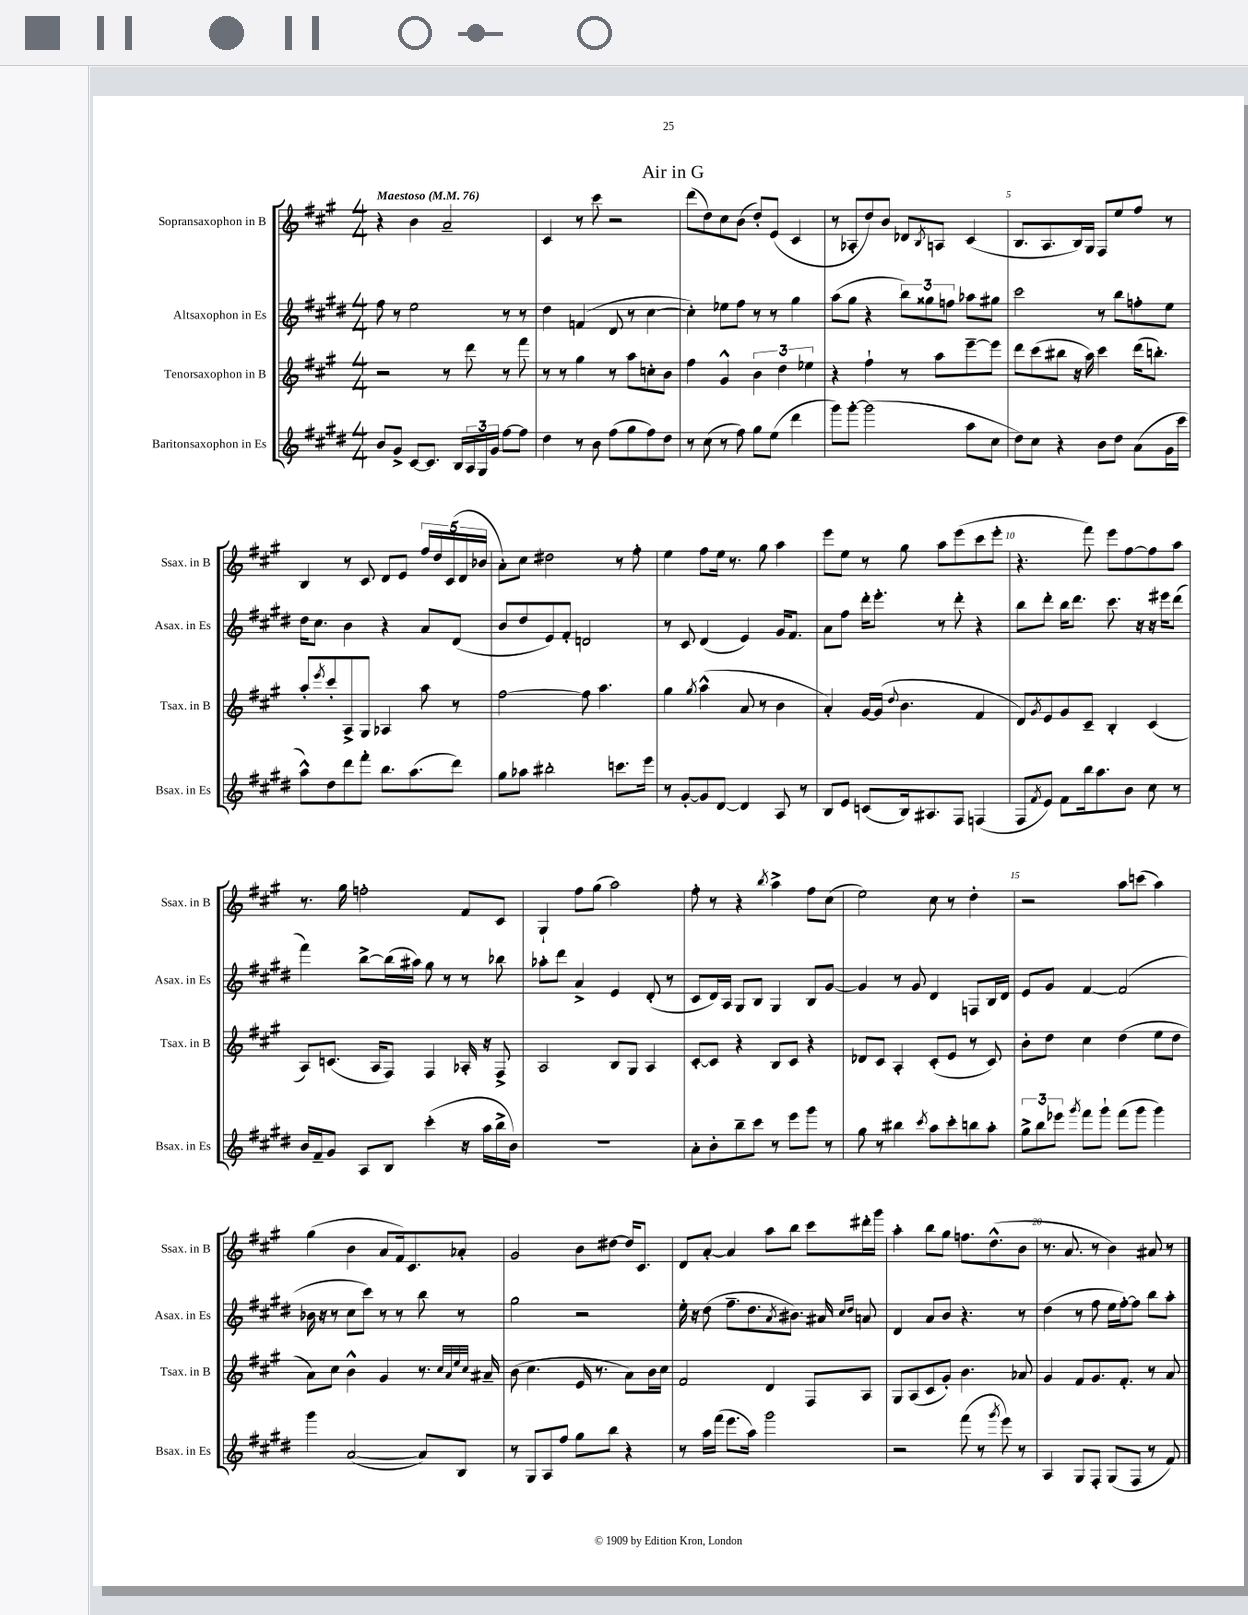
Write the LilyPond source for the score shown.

\header { title = "Air in G" }
<<
\new StaffGroup <<
\new Staff = "s0" \with { instrumentName = "Sopransaxophon in B" shortInstrumentName = "Ssax. in B" } {
    \clef treble \key a \major \numericTimeSignature \time 4/4 \tempo "Maestoso" 4 = 76
    r4 b'4 a'2-- |
    cis'4 r8 cis'''8 r2 |
    d'''8( d''8) cis''8 b'8( d''8-.) e'8( cis'4 |
    r8 aes8-. d''8) b'8 des'8 \acciaccatura { b8 } a8 cis'4( |
    b8. a8. b16) gis16 fis8 e''8 fis''8 r8 |
    b4 r8 cis'8 d'8 e'8 \tuplet 5/4 { fis''16 d''16 cis'16( d'16 bes'16 } |
    a'8-.) cis''8 dis''2 r8 fis''8-. |
    e''4 fis''8 e''16 r8. gis''8 a''4 |
    e'''8 e''8 r8 gis''8 a''8 e'''8( cis'''8 e'''8-. |
    r4. fis'''8) e'''8 fis''8~ fis''8 a''8 |
    r8. gis''16 f''2-. fis'8 cis'8 |
    gis4-! fis''8 gis''8( a''2) |
    fis''8-. r8 r4 \acciaccatura { b''8 } a''4-> fis''8 cis''8( |
    e''2) cis''8 r8 d''4-. |
    r2 a''8 c'''8( a''4) |
    gis''4( b'4 a'8 fis'16) cis'8. aes'8-. |
    gis'2 b'8 dis''8~ dis''16 cis'8. |
    d'8 a'8~-. a'4 a''8 b''8 cis'''8 dis'''16-. gis'''16 |
    a''4-. b''8 gis''8 f''8. d''8.-^( b'8 |
    r8. a'8. r8 b'4) ais'8 r8 \bar "|." |
}
\new Staff = "s1" \with { instrumentName = "Altsaxophon in Es" shortInstrumentName = "Asax. in Es" } {
    \clef treble \key e \major \numericTimeSignature \time 4/4
    fis''8 r8 e''2 r8 r8 |
    dis''4 f'4( dis'8 r8 cis''4~ |
    cis''4-.) ees''8 fis''8 r8 r8 gis''4 |
    a''8( gis''8 r4 \tuplet 3/2 { b''8) gisis''8 f''8 } aes''8 gis''8 |
    cis'''2 r8 b''8 f''8-. e''8 |
    dis''16 cis''8. b'4 r4 a'8 dis'8( |
    b'8 dis''8 e'8) fis'8-. d'2 |
    r8 cis'8 dis'4( e'4) gis'16 fis'8. |
    a'8 fis''8 dis'''16-. e'''8.-. r8 dis'''8-. r4 |
    b''8 dis'''8-. b''16 dis'''8. cis'''8. r16 r16 eis'''16 dis'''8( |
    fis'''4) b''8~-> b''16( ais''16) gis''8 r8 r8 bes''8 |
    aes''8-. dis'''8 a'4-> e'4 dis'8-.( r8 |
    cis'8 dis'16) a16 gis8 b8 gis4 b8 gis'8~ |
    gis'4 r8 gis'8 dis'4 f8 b16 dis'16 |
    e'8 gis'8 fis'4~ fis'2( |
    bes'16 r16 r8 cis''8 cis'''8) r8 r8 b''8 r8 |
    gis''2 r2 |
    e''16-. r16 dis''8( fis''8.-- dis''8. \acciaccatura { a'8 } bis'8.) ais'16 \grace { cis''16 dis''16 } a'8 |
    dis'4 a'8 b'8 r4. r8 |
    dis''4( r8 fis''8 e''16 fis''16~-.) fis''8 b''8 a''8-. \bar "|." |
}
\new Staff = "s2" \with { instrumentName = "Tenorsaxophon in B" shortInstrumentName = "Tsax. in B" } {
    \clef treble \key a \major \numericTimeSignature \time 4/4
    r2 r8 d'''8 r8 fis'''8 |
    r8 r8 gis''4 r8 a''8 c''8-. b'8 |
    fis''4 gis'4-^ \tuplet 3/2 { b'4 d''4 ees''4 } |
    r4 fis''4-! r8 a''8 e'''8~-- e'''8 |
    d'''8 cis'''8( bis''8 r16 a''16) cis'''4 d'''16( b''8.-.) |
    a''8-. \acciaccatura { e'''8 } cis'''8-. a8-> gis8 aes4 a''8 r8 |
    fis''2~ fis''8 a''4. |
    gis''4 \acciaccatura { gis''8 } a''4-^( a'8 r8 b'4 |
    a'4-.) gis'16~ gis'16( \appoggiatura { d''8 } b'4. fis'4 |
    d'8) \acciaccatura { gis'8 } e'8 gis'8 cis'8-- b4-. cis'4( |
    a8) c'8.( a16 fis8) fis4 aes16-. r16 fis8-> |
    a2 b8 gis8 a4 |
    cis'8~-. cis'8 r4 b8 cis'8 r4 |
    des'8 cis'8 a4-. cis'8-.( e'8 r8 cis'8) |
    b'8-. d''8 cis''4 d''4( e''8 d''8 |
    a'8) cis''8 b'4-^ gis'4 r8. \grace { cis''32 a'32 e''32 cis''32 } ais'16-- |
    b'8( cis''4. e'16 r8. a'8) b'16 cis''16 |
    fis'2 d'4 fis8 a8 |
    gis8 a8( cis'8 gis'8-.) b'4. aes'8 |
    gis'4 fis'8 gis'8. fis'8.-. r8 a'8 \bar "|." |
}
\new Staff = "s3" \with { instrumentName = "Baritonsaxophon in Es" shortInstrumentName = "Bsax. in Es" } {
    \clef treble \key e \major \numericTimeSignature \time 4/4
    b'8 gis'8-> cis'8~ cis'8. b16 \tuplet 3/2 { a16 gis16 gis'16 } fis''8~ fis''8 |
    dis''4 r8 b'8 fis''8( gis''8 fis''8) dis''8 |
    r8 cis''8( r8 fis''8) gis''8 e''8( dis'''4 |
    gis'''8) gis'''8~-. gis'''2( a''8 cis''8 |
    dis''8) cis''8 r4 b'8 dis''8 a'8( gis'16 cis'''16 |
    a''8-^) dis''8 dis'''8 fis'''8-. b''8. a''8.( dis'''8) |
    gis''8 aes''8 bis''2-. c'''8. e'''16 |
    r8 gis'8~-. gis'8 dis'8~ dis'4 a8 r8 |
    b8 e'8 c'8( b16) ais8. fis8 f4( |
    fis8 \acciaccatura { fis'8 } e'8) fis'8 b''16 a''8. b'8 cis''8 r8 |
    b'16 fis'16-- gis'8 a8 b8 cis'''4-.( r16 a''16 b''16-> b'16) |
    R1 |
    a'8-. b'8-. b''8-- cis'''8 r8 e'''8 gis'''8 r8 |
    gis''8 r8 bis''4 \acciaccatura { cis'''8 } a''8 cis'''8-. b''8 a''8-. |
    \tuplet 3/2 { gis''8-> b''8 ees'''8 } \acciaccatura { gis'''8 } fis'''8 gis'''8-! fis'''8( gis'''8 gis'''4) |
    gis'''4 a'2~( a'8) b8 |
    r8 gis8 a8 fis''8 gis''8 b''8 r4 |
    r8 a''16 fis'''16( e'''8. a''16) gis'''2 |
    r2 fis'''8( r8 \acciaccatura { gis'''8 } e'''8) r8 |
    a4 gis8 fis8-. gis8( fis8 r8 fis'8) \bar "|." |
}
>>
>>
\layout { \context { \Score \override BarNumber.break-visibility = ##(#f #t #t) barNumberVisibility = #(every-nth-bar-number-visible 5) } }
